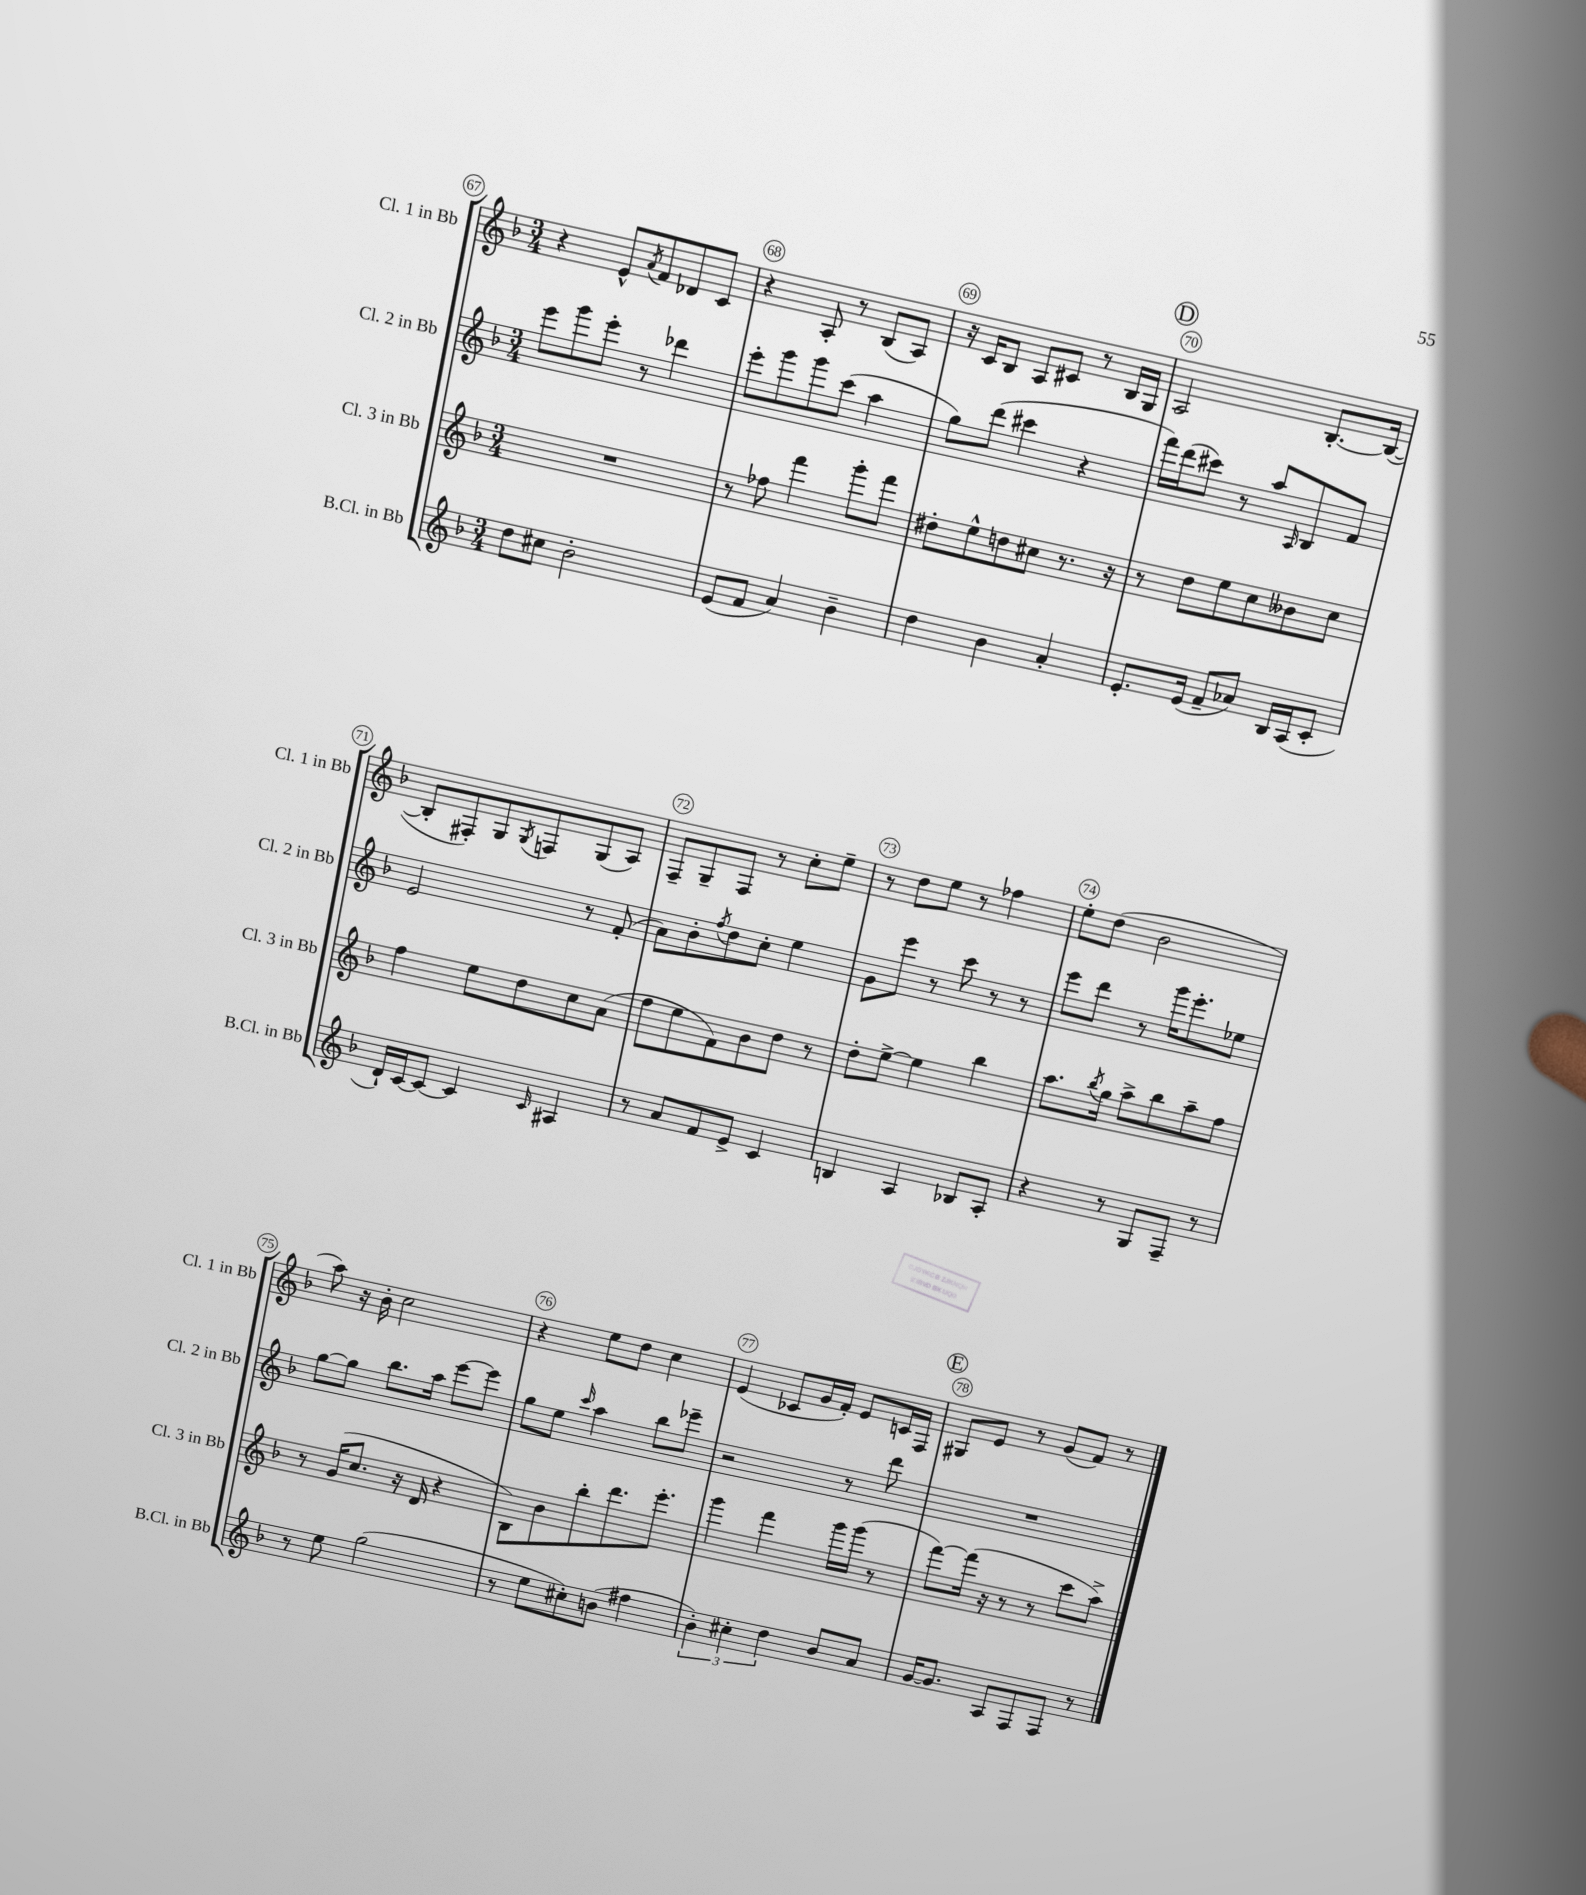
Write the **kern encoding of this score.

**kern	**kern	**kern	**kern
*part4	*part3	*part2	*part1
*staff4	*staff3	*staff2	*staff1
*I"B.Cl. in Bb	*I"Cl. 3 in Bb	*I"Cl. 2 in Bb	*I"Cl. 1 in Bb
*I'B.Cl. in Bb	*I'Cl. 3 in Bb	*I'Cl. 2 in Bb	*I'Cl. 1 in Bb
*clefG2	*clefG2	*clefG2	*clefG2
*k[b-]	*k[b-]	*k[b-]	*k[b-]
*M3/4	*M3/4	*M3/4	*M3/4
=67	=67	=67	=67
8dd\L	2.r	8eee\L	4r
8cc#X\J	.	8ggg\	.
2b-'\	.	8eee'\J	8e^^/L
.	.	.	8qa/
.	.	8r	8f/
.	.	4ddd-X\	8d-X/
.	.	.	8c/J
=68	=68	=68	=68
(8e/L	8r	8eee'\L	4r
8f/J	8ff-X\	8ggg\	.
4a/)	4fff\	8ggg\	8A'/
.	.	(8ccc\J	8r
4b-~\	8ggg'\L	4aa\	(8B-/L
.	8fff\J	.	8A/J)
=69	=69	=69	=69
4dd\	8dd#X'\L	8gg\L)	16r
.	.	.	16c/KL
.	8ee^^\	(8ddd\J	8B-/J
4b-\	8ddn\	4ccc#X\	8A/L
.	8cc#X\J	.	8c#X/J
4a'/	8.r	4r	8r
.	.	.	16B-/LL
.	16r	.	16G/JJ
!!LO:REH:place=s1:t=D
=70	=70	=70	=70
8.e'/L	8r	16fff\LL)	2A/
.	.	(16ddd\J	.
.	8dd\L	8ccc#X\J)	.
(16e/Jk	.	.	.
8f~/L	8ee\	8r	.
8a-X/J)	8cc\	8aa/L	.
.	.	16qqA/	.
16B-/LL	8b--X\	8B-/	[8.B-'/L
(16A/J	.	.	.
8c'/J	8cc\J	8f/J	.
.	.	.	(16B-/Jk_
!!LO:LB:g=z
=71	=71	=71	=71
16d`/LL)	4ff\	2e/	8B-'/L]
[16c/J	.	.	.
8c/J_	.	.	8F#X'/)
4c/]	8ee\L	.	8G/
.	.	.	8qG/
.	8dd\	.	8Fn/
16qqc/	.	.	.
4A#X/	8cc\	8r	(8G/
.	(8a\J	(8f'/	8A/J)
=72	=72	=72	=72
8r	8ff\L	8a\L)	8F~/L
8a/L	8ee\	8b-'\	8G~/
.	.	8qff/	.
8f/	8f\)	8dd\	8F/J
8e^/J	8b-\	8cc'\J	8r
4c/	8dd\J	4ee\	8cc'\L
.	8r	.	8ee~\J
=73	=73	=73	=73
4Bn/	8dd'\L	8g\L	8r
.	[8ee^\J	8eee\J	8dd\L
4A/	4ee\]	8r	8ee\J
.	.	8ccc\	8r
8B-X/L	4bb-\	8r	4ff-X\
8A'/J	.	8r	.
=74	=74	=74	=74
4r	8.aa\L	8eee\L	8ee'\L
.	.	8ddd\J	(8dd\J
.	8qbb-/	.	.
.	16gg\Jk	.	.
8r	8aa^\L	8r	2b-\
8G/L	8bb-\	16ggg\KL	.
.	.	8.eee'\	.
8F~/J	8aa~\	.	.
8r	8ff\J	8ee-X\J	.
!!LO:LB:g=z
=75	=75	=75	=75
8r	8r	[8gg\L	8aa\)
8ee\	(16g/KL	8gg\J]	16r
.	8.cc/J	.	16b-'\
(2gg\	.	8.bb-\L	2cc\
.	16r	.	.
.	16d/	16aa\Jk	.
.	4r	[8eee\L	.
.	.	8eee\J]	.
=76	=76	=76	=76
8r	8B-\L)	8gg\L	4r
8ee\L	8b-\	8ee\J	.
.	.	16qqccc/	.
8cc#X'\)	8bb-'\	4aa\	8ee\L
(8bn\J	8.ddd\	.	8dd\J
4ff#X\	.	8bb-\L	4cc\
.	8.eee'\J	.	.
.	.	8eee-X~\J	.
=77	=77	=77	=77
6b-'\)	4ggg\	2r	(4e/
6cc#X'\	.	.	.
.	4fff\	.	8c-X/L
6dd\	.	.	.
.	.	.	16g/L
.	.	.	16f'/JJ)
8b-/L	16ggg\LL	8r	8e/L
.	(16ggg\JJ	.	.
8a/J	8r	8ddd\	16cn/L
.	.	.	16F/JJ
!!LO:REH:place=s1:t=E
=78	=78	=78	=78
[16g/KL	[8fff\L)	2.r	8G#X/L
8.g/J]	.	.	.
.	(16fff\Jk]	.	8e/J
.	16r	.	.
8A/L	8r	.	8r
8F/	8r	.	(8g/L
8F/J	8ccc\L	.	8f/J)
8r	8aa^\J)	.	8r
==	==	==	==
*-	*-	*-	*-
